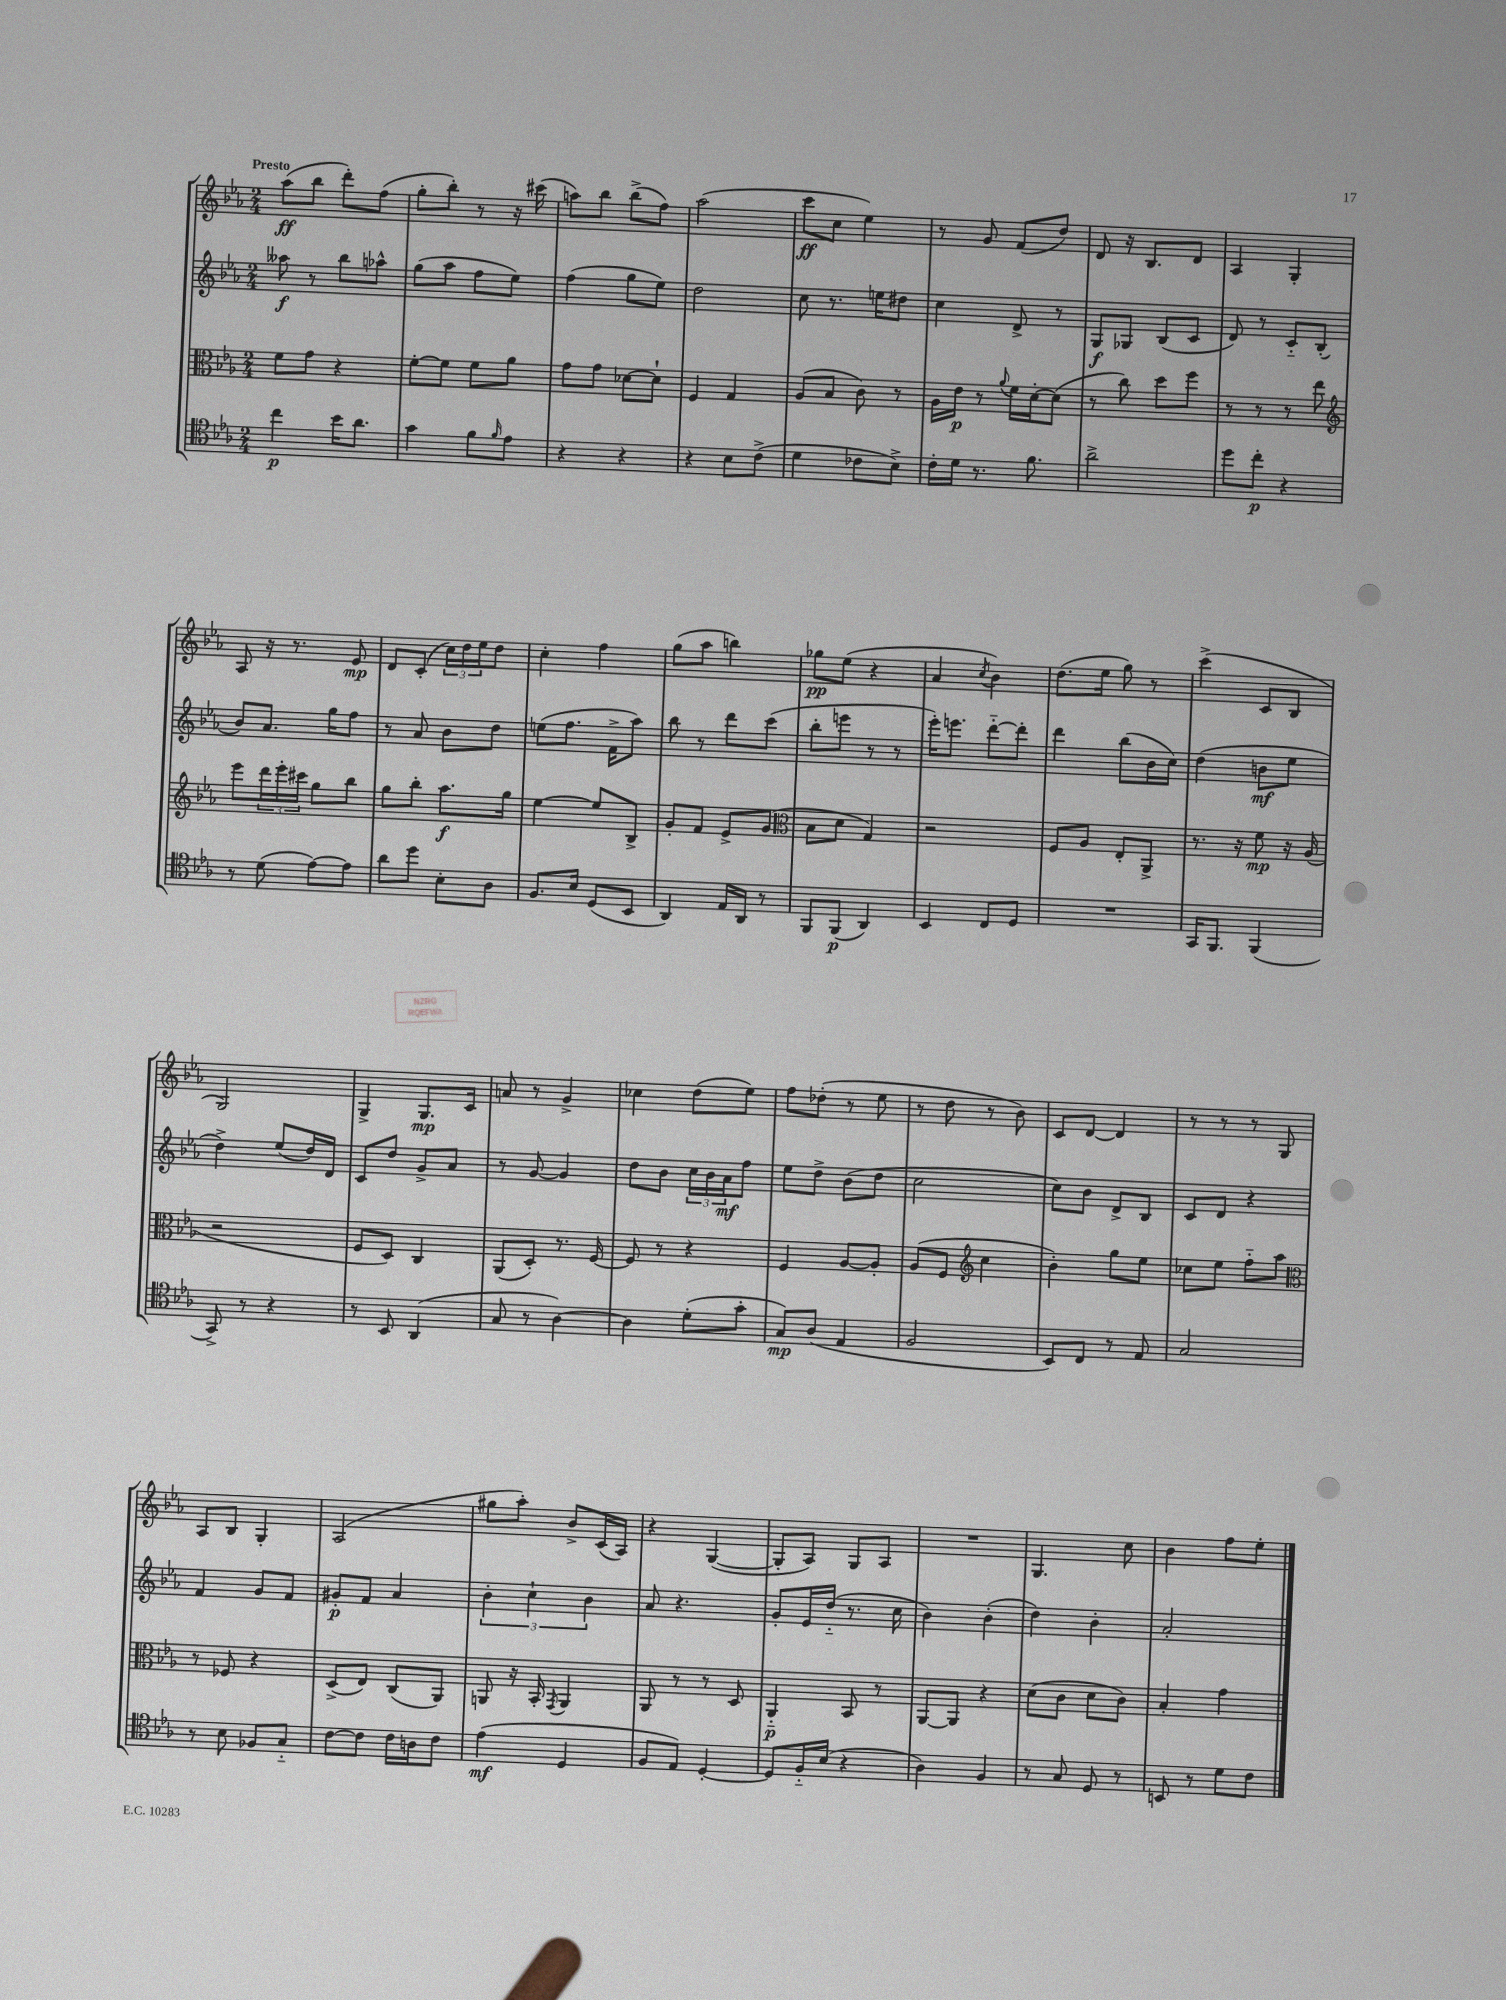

**kern	**dynam	**kern	**dynam	**kern	**dynam	**kern	**dynam
*part4	*part4	*part3	*part3	*part2	*part2	*part1	*part1
*staff4	*staff4	*staff3	*staff3	*staff2	*staff2	*staff1	*staff1
*clefC4	*	*clefC3	*	*clefG2	*	*clefG2	*
*k[b-e-a-]	*	*k[b-e-a-]	*	*k[b-e-a-]	*	*k[b-e-a-]	*
*M2/4	*	*M2/4	*	*M2/4	*	*M2/4	*
=1	=1	=1	=1	=1	=1	=1	=1
!	!	!	!	!	!	!LO:TX:a:B:t=Presto	!
4cc\	p	8f\L	.	8aa--X\	f	(8aa-\L	ff
.	.	8g\J	.	8r	.	8bb-\J	.
16b-\KL	.	4r	.	8bb-\L	.	8ddd'\L)	.
8.a-\J	.	.	.	.	.	.	.
.	.	.	.	8aa-X^^\J	.	(8ff\J	.
=2	=2	=2	=2	=2	=2	=2	=2
4g\	.	[8f'\L	.	(8gg\L	.	8gg'\L	.
.	.	8f\J]	.	8aa-\J	.	8bb-'\J)	.
8f\L	.	8f\L	.	8ff\L	.	8r	.
16qqf/	.	.	.	.	.	.	.
8e-\J	.	8a-\J	.	8ee-\J)	.	16r	.
.	.	.	.	.	.	(16ccc#X\	.
=3	=3	=3	=3	=3	=3	=3	=3
4r	.	8g\L	.	(4ff\	.	8aan\L)	.
.	.	8g\J	.	.	.	8bb-\J	.
4r	.	[8d-X\L	.	8gg\L	.	(8bb-^\L	.
.	.	8d-`\J]	.	8ee-\J)	.	8ff\J)	.
=4	=4	=4	=4	=4	=4	=4	=4
4r	.	4F/	.	2dd\	.	(2aa-\	.
8B-\L	.	4G/	.	.	.	.	.
(8c^\J	.	.	.	.	.	.	.
=5	=5	=5	=5	=5	=5	=5	=5
4d\	.	(8A-/L	.	8cc\	.	8ccc\L	ff
.	.	8B-/J	.	8.r	.	8cc\J	.
8c-X\L	.	8c\)	.	.	.	4ee-\)	.
.	.	.	.	16een\KL	.	.	.
8B-^\J)	.	8r	.	8dd#X\J	.	.	.
=6	=6	=6	=6	=6	=6	=6	=6
16c'\LL	.	16A-\LL	.	4cc\	.	8r	.
16d\JJ	.	16e-\JJ	p	.	.	.	.
8.r	.	8r	.	.	.	8g/	.
.	.	8qqa-/	.	.	.	.	.
.	.	16f\LL	.	8d^/	.	(8f/L	.
8.f\	.	[16d'\J	.	.	.	.	.
.	.	(8d\J]	.	8r	.	8dd/J)	.
=7	=7	=7	=7	=7	=7	=7	=7
2a-^\	.	8r	.	8G/L	f	8d/	.
.	.	8cc\)	.	8G-X/J	.	16r	.
.	.	.	.	.	.	8.B-/L	.
.	.	8dd\L	.	(8B-/L	.	.	.
.	.	8ff\J	.	8c/J	.	8d/J	.
=8	=8	=8	=8	=8	=8	=8	=8
8dd\L	.	8r	.	8d/)	.	4A-/	.
8cc'\J	p	8r	.	8r	.	.	.
4r	.	8r	.	8c/L	.	4G'/	.
.	.	8ee-\	.	(8B-'/J	.	.	.
!!LO:LB:g=z
=9	=9	=9	=9	=9	=9	=9	=9
*	*	*clefG2	*	*	*	*	*
8r	.	8eee-\L	.	8b-/L)	.	8A-/	.
(8d\	.	24ddd\L	.	8.a-/J	.	16r	.
.	.	24eee-'\	.	.	.	.	.
.	.	.	.	.	.	8.r	.
.	.	24ccc#X\JJ	.	.	.	.	.
[8e-\L)	.	8gg\L	.	.	.	.	.
.	.	.	.	16gg\KL	.	.	.
8e-\J]	.	8bb-\J	.	8ff\J	.	8e-/	mp
=10	=10	=10	=10	=10	=10	=10	=10
8a-\L	.	8gg\L	.	8r	.	8d/L	.
8dd\J	.	8bb-'\J	.	8a-/	.	(8c'/J	.
8B-'\L	.	8.aa-\L	f	8b-\L	.	24cc\LL)	.
.	.	.	.	.	.	24dd\	.
.	.	.	.	.	.	24ee-\J	.
8A-\J	.	.	.	8dd\J	.	8dd\J	.
.	.	16gg\Jk	.	.	.	.	.
=11	=11	=11	=11	=11	=11	=11	=11
8.F/L	.	[4ee-\	.	(8een\L	.	4cc'\	.
.	.	.	.	8.ff\J	.	.	.
16B-/Jk	.	.	.	.	.	.	.
(8D/L	.	8ee-/L]	.	.	.	4ff\	.
.	.	.	.	16f^\KL	.	.	.
8BB-/J	.	8B-^/J	.	8aa-\J)	.	.	.
=12	=12	=12	=12	=12	=12	=12	=12
4AA-/)	.	8g'/L	.	8bb-\	.	(8gg\L	.
.	.	8f/J	.	8r	.	8aa-\J	.
16E-/LL	.	8e-^/L	.	8ddd\L	.	4bbn\)	.
16AA-/JJ	.	.	.	.	.	.	.
8r	.	(8g/J	.	(8ccc\J	.	.	.
=13	=13	=13	=13	=13	=13	=13	=13
*	*	*clefC3	*	*	*	*	*
8FF/L	.	8B-\L	.	8bb-'\L	.	8gg-X\L	pp
(8FF/J	p	8d\J	.	8eeen\J	.	(8ee-\J	.
4AA-/)	.	4G/)	.	8r	.	4r	.
.	.	.	.	8r	.	.	.
=14	=14	=14	=14	=14	=14	=14	=14
4BB-/	.	2r	.	16eee-'\KL)	.	4a-/	.
.	.	.	.	8.eeen\J	.	.	.
.	.	.	.	.	.	8qcc/	.
8C/L	.	.	.	[8ddd\L	.	4b-\)	.
8D/J	.	.	.	8ddd'\J]	.	.	.
=15	=15	=15	=15	=15	=15	=15	=15
2r	.	8F/L	.	4ddd\	.	(8.dd\L	.
.	.	8A-/J	.	.	.	.	.
.	.	.	.	.	.	16ee-\Jk	.
.	.	8E-'/L	.	(8bb-\L	.	8gg\)	.
.	.	8AA-^/J	.	16b-\L	.	8r	.
.	.	.	.	16cc\JJ)	.	.	.
=16	=16	=16	=16	=16	=16	=16	=16
16GG/KL	.	8.r	.	(4dd\	.	(4ccc^\	.
8.FF/J	.	.	.	.	.	.	.
.	.	16r	.	.	.	.	.
(4FF/	.	8f\	mp	8bn\L	mf	8c/L	.
.	.	16r	.	8ee-\J	.	8B-/J	.
.	.	(16A-/	.	.	.	.	.
!!LO:LB:g=z
=17	=17	=17	=17	=17	=17	=17	=17
8GG^/)	.	2r	.	4dd^\)	.	2G/)	.
8r	.	.	.	.	.	.	.
4r	.	.	.	(8ee-/L	.	.	.
.	.	.	.	16dd/L)	.	.	.
.	.	.	.	16d/JJ	.	.	.
=18	=18	=18	=18	=18	=18	=18	=18
8r	.	8F/L	.	8c/L	.	4G^/	.
8BB-/	.	8D/J)	.	8dd/J	.	.	.
(4AA-/	.	4C/	.	8g^/L	.	8.G/L	mp
.	.	.	.	8a-/J	.	.	.
.	.	.	.	.	.	16c/Jk	.
=19	=19	=19	=19	=19	=19	=19	=19
8G/	.	(8AA-/L	.	8r	.	8an/	.
8r	.	8D'/J)	.	[8g/	.	8r	.
[4A-\)	.	8.r	.	4g/]	.	4g^/	.
.	.	[16F/	.	.	.	.	.
=20	=20	=20	=20	=20	=20	=20	=20
4A-\]	.	8F/]	.	8dd\L	.	4cc-X\	.
.	.	8r	.	8b-\J	.	.	.
(8d'\L	.	4r	.	24cc\LL	.	(8dd\L	.
.	.	.	.	24b-\	.	.	.
.	.	.	.	24a-\J	mf	.	.
8g'\J	.	.	.	8ff\J	.	8ee-\J)	.
=21	=21	=21	=21	=21	=21	=21	=21
8G/L)	mp	4F/	.	8ee-\L	.	8ff\L	.
(8A-/J	.	.	.	8dd^\J	.	(8dd-X'\J	.
4E-/	.	[8A-/L	.	(8b-\L	.	8r	.
.	.	8A-'/J]	.	8dd\J	.	8ee-\	.
=22	=22	=22	=22	=22	=22	=22	=22
2F/	.	(8A-/L	.	2cc\	.	8r	.
.	.	8F/J	.	.	.	8dd\	.
*	*	*clefG2	*	*	*	*	*
.	.	4cc\	.	.	.	8r	.
.	.	.	.	.	.	8b-\)	.
=23	=23	=23	=23	=23	=23	=23	=23
8BB-/L)	.	4b-'\)	.	8cc\L)	.	8c/L	.
8C/J	.	.	.	8b-\J	.	[8d/J	.
8r	.	8gg\L	.	8d^/L	.	4d/]	.
8E-/	.	8ee-\J	.	8B-/J	.	.	.
=24	=24	=24	=24	=24	=24	=24	=24
2G/	.	8cc-X\L	.	8c/L	.	8r	.
.	.	8ee-\J	.	8d/J	.	8r	.
.	.	8ff\L	.	4r	.	8r	.
.	.	8aa-\J	.	.	.	8G/	.
!!LO:LB:g=z
=25	=25	=25	=25	=25	=25	=25	=25
*	*	*clefC3	*	*	*	*	*
8r	.	8r	.	4f/	.	8A-/L	.
8B-\	.	8F-X/	.	.	.	8B-/J	.
8F-X/L	.	4r	.	8g/L	.	4G'/	.
8G/J	.	.	.	8f/J	.	.	.
=26	=26	=26	=26	=26	=26	=26	=26
[8c\L	.	(8D^/L	.	8g#X'/L	p	(2A-/	.
8c\J]	.	8E-/J)	.	8f/J	.	.	.
16c\LL	.	(8C/L	.	4a-/	.	.	.
16An\J	.	.	.	.	.	.	.
8c\J	.	8AA-/J)	.	.	.	.	.
=27	=27	=27	=27	=27	=27	=27	=27
(4e-\	mf	8AAn/	.	6b-'\	.	8gg#X\L	.
.	.	16r	.	.	.	8aa-'\J)	.
.	.	.	.	6cc`\	.	.	.
.	.	16BB-'/	.	.	.	.	.
.	.	8qGG/	.	.	.	.	.
4D/	.	4AA/	.	.	.	8b-^/L	.
.	.	.	.	6b-\	.	.	.
.	.	.	.	.	.	(16c/L	.
.	.	.	.	.	.	16A-/JJ)	.
=28	=28	=28	=28	=28	=28	=28	=28
8F/L	.	8AA-/	.	8a-/	.	4r	.
8E-/J)	.	8r	.	4.r	.	.	.
[4D'/	.	8r	.	.	.	([4G/	.
.	.	8D/	.	.	.	.	.
=29	=29	=29	=29	=29	=29	=29	=29
8D/L]	.	4AA-/	p	8g'/L	.	8G'/L]	.
16F/L	.	.	.	16e-/L	.	8A-/J)	.
(16B-/JJ	.	.	.	(16dd/JJ	.	.	.
4r	.	8BB-/	.	8.r	.	8G/L	.
.	.	8r	.	.	.	8A-/J	.
.	.	.	.	16cc\	.	.	.
=30	=30	=30	=30	=30	=30	=30	=30
4A-\)	.	[8AA-/L	.	4b-\)	.	2r	.
.	.	8AA-/J]	.	.	.	.	.
4F/	.	4r	.	(4b-'\	.	.	.
=31	=31	=31	=31	=31	=31	=31	=31
8r	.	(8d\L	.	4dd\)	.	4.G/	.
8G/	.	8c\J	.	.	.	.	.
8D/	.	8d\L	.	4b-'\	.	.	.
8r	.	8c\J)	.	.	.	8cc\	.
=32	=32	=32	=32	=32	=32	=32	=32
8BBn/	.	4B-'/	.	2a-'/	.	4b-\	.
8r	.	.	.	.	.	.	.
8d\L	.	4g\	.	.	.	8ff\L	.
8c\J	.	.	.	.	.	8ee-'\J	.
==	==	==	==	==	==	==	==
*-	*-	*-	*-	*-	*-	*-	*-
